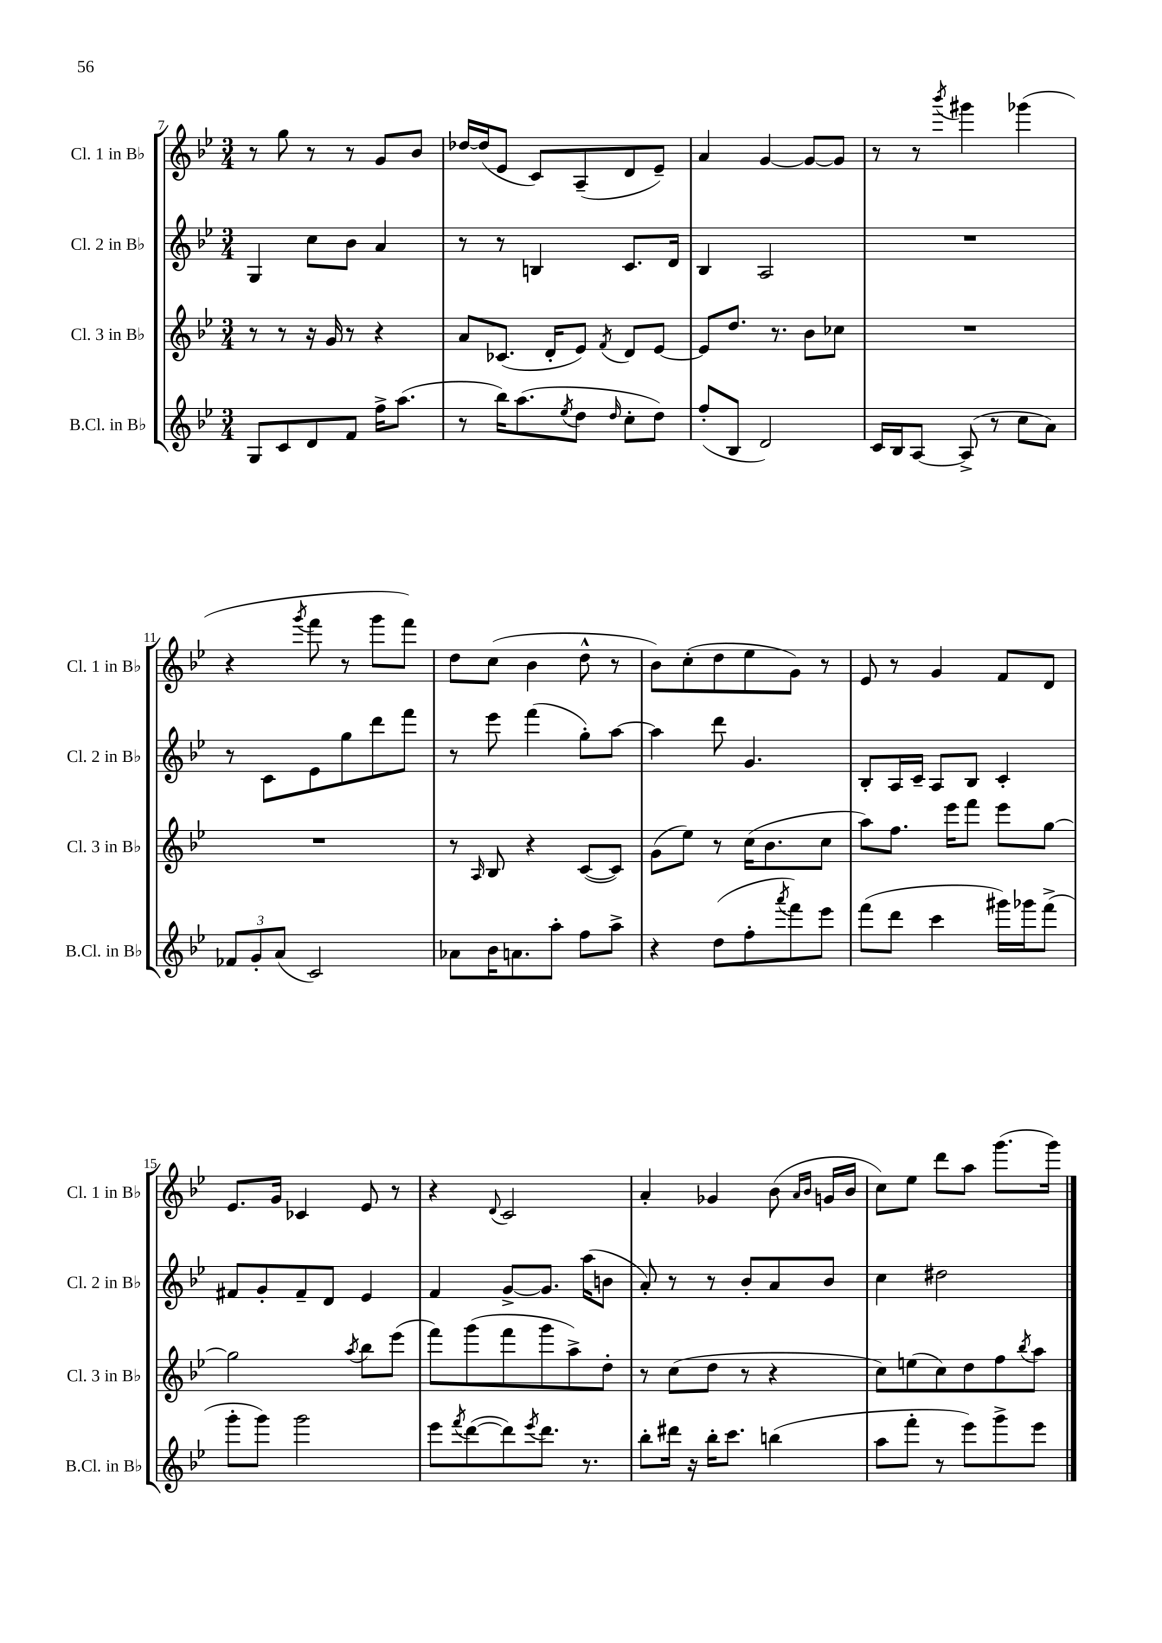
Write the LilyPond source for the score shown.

<<
\new StaffGroup <<
\new Staff = "s0" \with { instrumentName = "Cl. 1 in Bb" shortInstrumentName = "Cl. 1 in Bb" } {
    \clef treble \key bes \major \numericTimeSignature \time 3/4
    r8 g''8 r8 r8 g'8 bes'8 |
    des''16~ des''16( ees'8 c'8) a8--( d'8 ees'8--) |
    a'4 g'4~ g'8~ g'8 |
    r8 r8 \acciaccatura { bes'''8 } gis'''4 ges'''4( |
    r4 \acciaccatura { g'''8 } f'''8 r8 g'''8 f'''8) |
    d''8 c''8( bes'4 d''8-^ r8 |
    bes'8) c''8-.( d''8 ees''8 g'8) r8 |
    ees'8 r8 g'4 f'8 d'8 |
    ees'8. g'16 ces'4 ees'8 r8 |
    r4 \appoggiatura { d'8 } c'2 |
    a'4-. ges'4 bes'8( \grace { a'16 bes'16 } g'16 bes'16 |
    c''8) ees''8 d'''8 a''8 g'''8.( g'''16) \bar "|." |
}
\new Staff = "s1" \with { instrumentName = "Cl. 2 in Bb" shortInstrumentName = "Cl. 2 in Bb" } {
    \clef treble \key bes \major \numericTimeSignature \time 3/4
    g4 c''8 bes'8 a'4 |
    r8 r8 b4 c'8. d'16 |
    bes4 a2 |
    R2. |
    r8 c'8 ees'8 g''8 d'''8 f'''8 |
    r8 ees'''8 f'''4( g''8-.) a''8~ |
    a''4 d'''8 g'4. |
    bes8-. a16 c'16-- a8 bes8 c'4-. |
    fis'8 g'8-. fis'8-- d'8 ees'4 |
    f'4 g'8~-> g'8. a''16( b'8 |
    a'8-.) r8 r8 bes'8-. a'8 bes'8 |
    c''4 dis''2 \bar "|." |
}
\new Staff = "s2" \with { instrumentName = "Cl. 3 in Bb" shortInstrumentName = "Cl. 3 in Bb" } {
    \clef treble \key bes \major \numericTimeSignature \time 3/4
    r8 r8 r16 g'16 r8 r4 |
    a'8 ces'8.( d'16-. ees'8) \acciaccatura { f'8 } d'8 ees'8~ |
    ees'8 d''8. r8. bes'8 ces''8 |
    R2. |
    R2. |
    r8 \grace { a16 } bes8 r4 c'8~( c'8) |
    g'8( ees''8) r8 c''16( bes'8. c''8 |
    a''8) f''8. ees'''16 f'''8 ees'''8 g''8~ |
    g''2 \acciaccatura { a''8 } bes''8 ees'''8( |
    f'''8) g'''8( f'''8 g'''8 a''8->) d''8-. |
    r8 c''8( d''8 r8 r4 |
    c''8) e''8( c''8) d''8 f''8 \acciaccatura { bes''8 } a''8 \bar "|." |
}
\new Staff = "s3" \with { instrumentName = "B.Cl. in Bb" shortInstrumentName = "B.Cl. in Bb" } {
    \clef treble \key bes \major \numericTimeSignature \time 3/4
    g8 c'8 d'8 f'8 f''16-> a''8.( |
    r8 bes''16) a''8.( \acciaccatura { ees''8 } d''8 \grace { d''16 } c''8-. d''8) |
    f''8-.( bes8 d'2) |
    c'16 bes16 a8~ a8->( r8 c''8 a'8) |
    \tuplet 3/2 { fes'8 g'8-. a'8( } c'2) |
    aes'8 bes'16 a'8. a''8-. f''8 a''8-> |
    r4 d''8( f''8-. \acciaccatura { a'''8 } f'''8) ees'''8 |
    f'''8( d'''8 c'''4 gis'''16) ges'''16 f'''8->( |
    g'''8-. g'''8) g'''2 |
    ees'''8 \acciaccatura { f'''8 } d'''8~( d'''8) \acciaccatura { ees'''8 } d'''8. r8. |
    bes''8-. dis'''16 r16 bes''16-. c'''8. b''4( |
    a''8 f'''8-. r8 ees'''8) g'''8-> ees'''8 \bar "|." |
}
>>
>>
\layout { \context { \Score currentBarNumber = #7 } }
